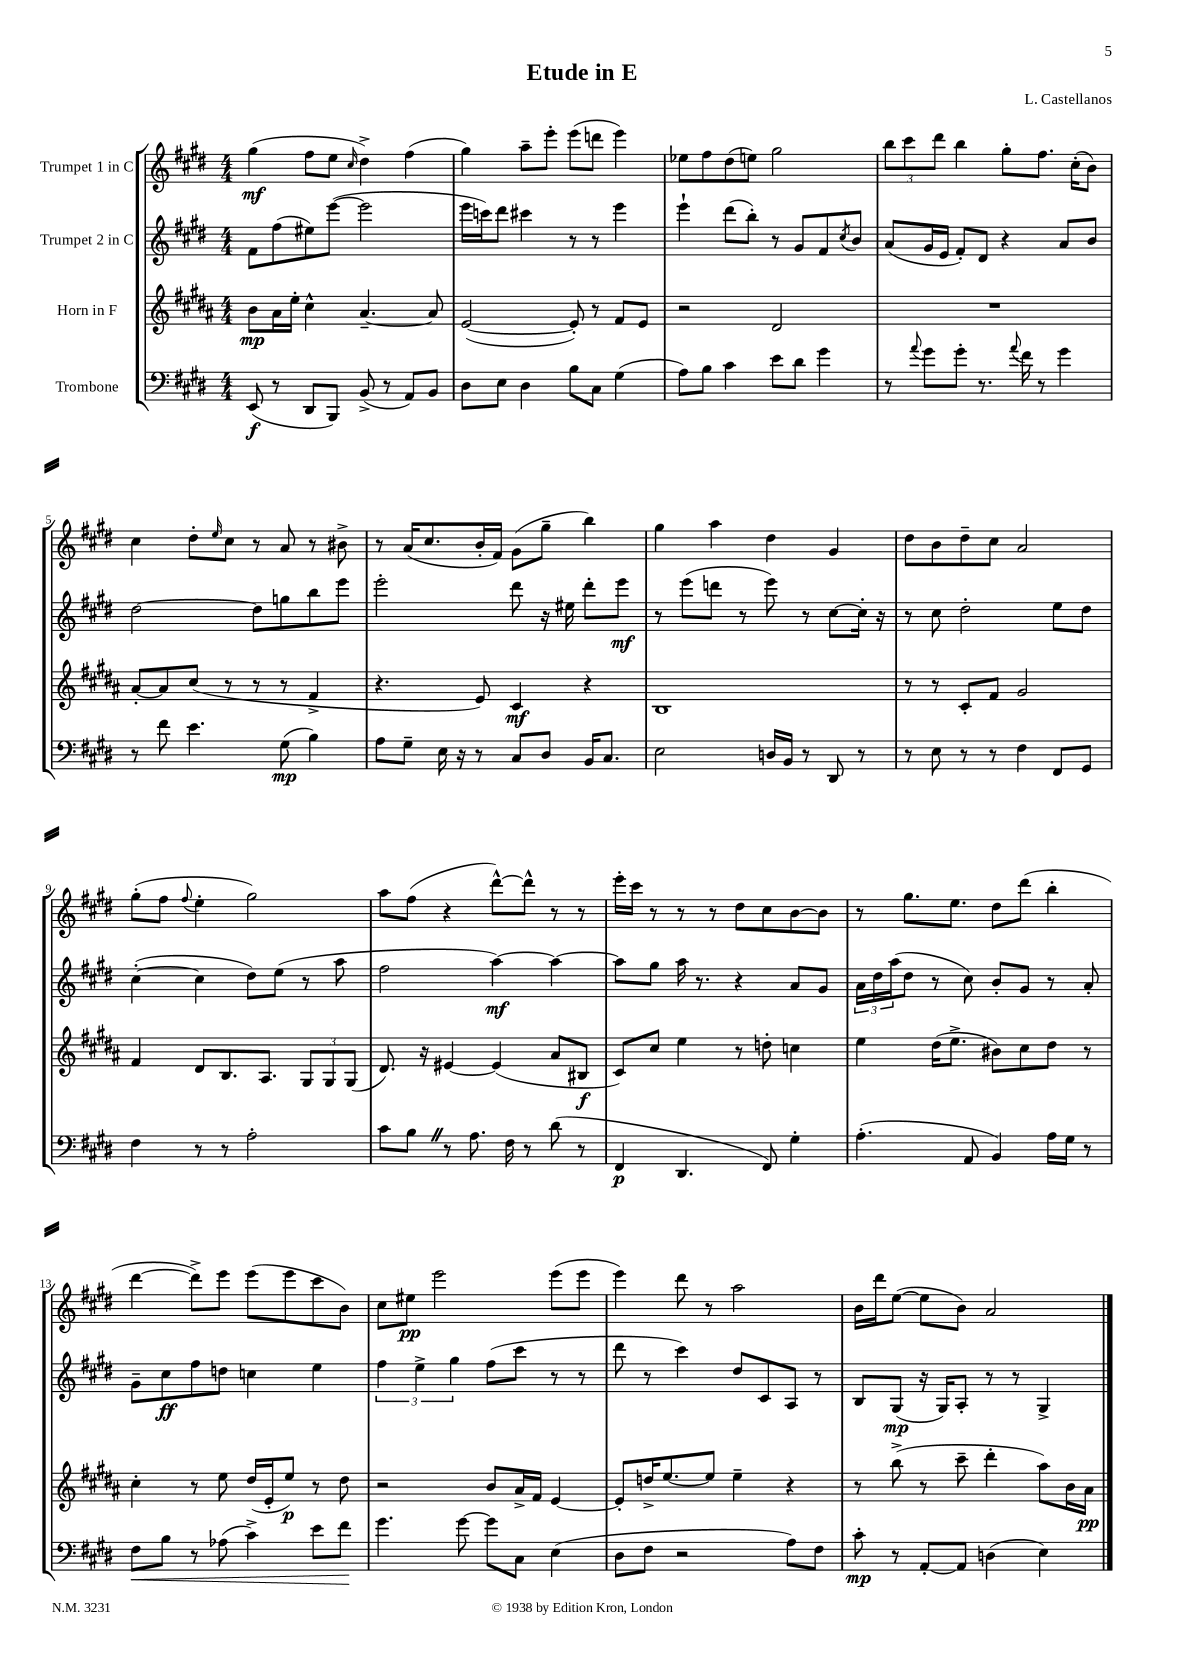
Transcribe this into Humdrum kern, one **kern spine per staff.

**kern	**kern	**kern	**kern
*staff4	*staff3	*staff2	*staff1
*clefF4	*clefG2	*clefG2	*clefG2
*k[f#c#g#d#]	*k[f#c#g#d#a#]	*k[f#c#g#d#]	*k[f#c#g#d#]
*M4/4	*M4/4	*M4/4	*M4/4
(8EE	8b	8f#	(4gg#
8r	16a#	(8ff#	.
.	16ee'	.	.
8DD#	4cc#^^	8ee#)	8ff#
8BBB)	.	([8eee	8ee
.	.	.	16qqcc#
(8BB^	[4.a#~	2eee]	4dd#^)
8r	.	.	.
8AA)	.	.	(4ff#
8BB	8a#]	.	.
=	=	=	=
8D#	([2e	16eee	4gg#)
.	.	16ccc)	.
8E	.	8ddd#	.
4D#	.	4ccc#	8aa~
.	.	.	8eee'
8B	8e'])	8r	(8eee
8C#	8r	8r	8ddd
(4G#	8f#	4eee	4eee)
.	8e	.	.
=	=	=	=
8A)	2r	4eee`	8ee-
8B	.	.	8ff#
4c#	.	(8ddd#	(8dd#
.	.	8bb')	8ee)
8e	2d#	8r	2gg#
8d#	.	8g#	.
4g#	.	8f#	.
.	.	8qcc#	.
.	.	8b	.
=	=	=	=
8r	1r	(8a	12bb
.	.	.	12ccc#
8qqa	.	.	.
8g#	.	16g#	.
.	.	.	12ddd#
.	.	16e	.
8g#'	.	8f#')	4bb
8.r	.	8d#	.
.	.	4r	8gg#'
8qqa	.	.	.
16f#	.	.	.
8r	.	.	8.ff#
4g#	.	8a	.
.	.	.	(16cc#'
.	.	8b	8b)
=	=	=	=
8r	[8a#'	[2dd#	4cc#
8f#	8a#]	.	.
4.e	(8cc#	.	8dd#'
.	.	.	16qqee
.	8r	.	8cc#
.	8r	8dd#]	8r
(8G#	8r	8gg	8a
4B)	4f#^	8bb	8r
.	.	8eee	8b#^
=	=	=	=
8A	4.r	2eee'	8r
8G#~	.	.	(16a
.	.	.	8.cc#
16E	.	.	.
16r	.	.	.
8r	8e)	.	16b'
.	.	.	16f#)
8C#	4c#	8ddd#	(8g#
8D#	.	16r	8gg#~
.	.	16ee#	.
16BB	4r	8ddd#'	4bb)
8.C#	.	.	.
.	.	8eee	.
=	=	=	=
2E	1B	8r	4gg#
.	.	(8eee	.
.	.	8ddd	4aa
.	.	8r	.
16D	.	8eee)	4dd#
16BB	.	.	.
8r	.	8r	.
8DD#	.	[8cc#	4g#
8r	.	16cc#']	.
.	.	16r	.
=	=	=	=
8r	8r	8r	8dd#
8E	8r	8cc#	8b
8r	8c#'	2dd#'	8dd#~
8r	8f#	.	8cc#
4F#	2g#	.	2a
8FF#	.	8ee	.
8GG#	.	8dd#	.
=	=	=	=
4F#	4f#	([4cc#'	(8gg#'
.	.	.	8ff#
.	.	.	8qqff#
8r	8d#	4cc#]	4ee'
8r	8.B	.	.
2A'	.	8dd#)	2gg#)
.	8.A#	.	.
.	.	(8ee	.
.	12G#	8r	.
.	12G#	.	.
.	.	8aa	.
.	(12G#	.	.
=	=	=	=
8c#	8.d#)	2ff#	8aa
8B	.	.	(8ff#
.	16r	.	.
8r	[4e#	.	4r
8.A	.	.	.
.	(4e#]	[4aa)	[8ddd#^^)
16F#	.	.	.
8r	.	.	8ddd#^^]
(8d#	8a#	4aa_	8r
8r	8B#	.	8r
=	=	=	=
4FF#	8c#)	8aa]	16eee'
.	.	.	16ccc#
.	8cc#	8gg#	8r
4.DD#	4ee	16aa	8r
.	.	8.r	.
.	.	.	8r
.	8r	4r	8dd#
8FF#)	8dd'	.	8cc#
4G#'	4cc	8a	[8b
.	.	8g#	8b]
=	=	=	=
(4.A'	4ee	24a	8r
.	.	24dd#	.
.	.	(24aa	.
.	.	8dd#	8.gg#
.	(16dd#	8r	.
.	8.ee^	.	8.ee
8AA	.	8cc#)	.
4BB)	8b#)	8b'	8dd#
.	8cc#	8g#	(8ddd#
16A	8dd#	8r	4bb'
16G#	.	.	.
8r	8r	8a'	.
=	=	=	=
8F#	4cc#'	8g#~	[4ddd#
8B	.	8cc#	.
8r	8r	8ff#	8ddd#^])
(8A-	8ee	8dd	8eee
4c#^)	(16dd#	4cc	(8eee
.	16e'	.	.
.	8ee)	.	8eee
8e	8r	4ee	8ccc#
8f#	8dd#	.	8b)
=	=	=	=
4.g#	2r	6ff#	8cc#
.	.	.	8ee#
.	.	6ee^	.
.	.	.	2eee
.	.	6gg#	.
[8g#	.	.	.
8g#]	8b	(8ff#	.
8C#	16a#^	8ccc#	.
.	16f#	.	.
(4E	[4e	8r	(8eee
.	.	8r	8eee
=	=	=	=
8D#	8e']	8ddd#	4eee)
8F#	16dd^	8r	.
.	[8.ee	.	.
2r	.	4ccc#)	8ddd#
.	8ee]	.	8r
.	4ee~	8dd#	2aa
.	.	8c#	.
8A)	4r	8A	.
8F#	.	8r	.
=	=	=	=
8c#'	8r	8B	16b
.	.	.	16ddd#
8r	(8bb^	(8G#	([8ee
[8AA'	8r	16r	8ee]
.	.	16G#)	.
8AA]	8ccc#~	8A'	8b)
(4D	4ddd#'	8r	2a
.	.	8r	.
4E)	8aa#)	4G#^	.
.	16b	.	.
.	16a#	.	.
==	==	==	==
*-	*-	*-	*-
